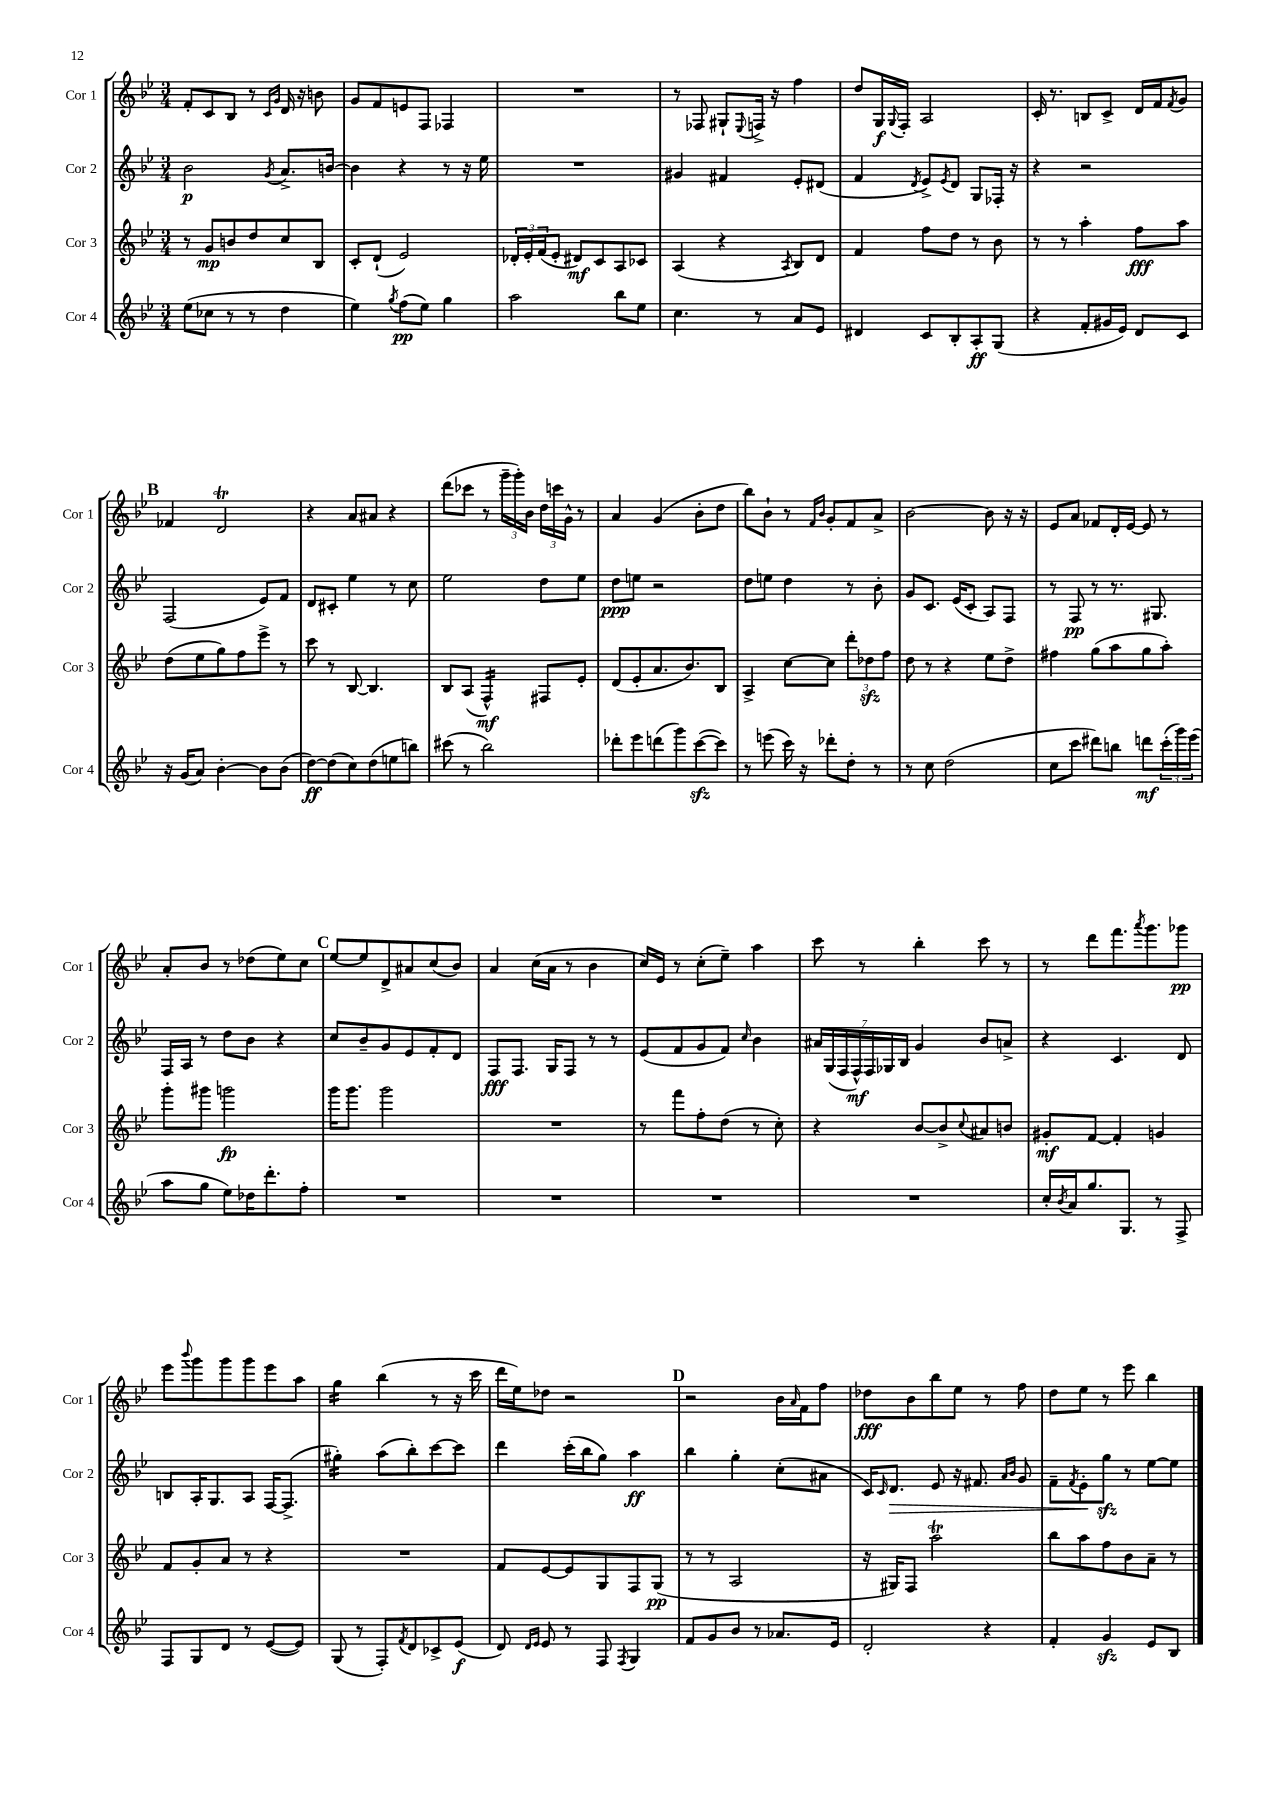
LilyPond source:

<<
\new StaffGroup <<
\new Staff = "s0" \with { instrumentName = "Cor 1" shortInstrumentName = "Cor 1" } {
    \clef treble \key bes \major \numericTimeSignature \time 3/4
    f'8-. c'8 bes8 r8 \grace { c'16 g'16 } d'16 r16 b'8 |
    g'8 f'8 e'8 f8 fes4 |
    R2. |
    r8 fes8 gis8-! \appoggiatura { ees8 } f16-> r16 f''4 |
    d''8 g16\f \appoggiatura { g8 } f16-. a2 |
    c'16-. r8. b8 c'8-> d'16 f'16 \acciaccatura { f'8 } g'8 |
    \mark \markup { \bold "B" } fes'4 d'2\trill |
    r4 a'8 ais'8 r4 |
    d'''8( ces'''8 r8 \tuplet 3/2 { g'''16-- g'''16-.) bes'16 } \tuplet 3/2 { d''16 c'''16 g'16-^ } r8 |
    a'4 g'4( bes'8-. d''8 |
    bes''8) bes'8-! r8 \grace { f'16 bes'16 } g'8-. f'8 a'8-> |
    bes'2~ bes'8 r16 r16 |
    ees'8 a'8 fes'8 d'16-. ees'16~ ees'8 r8 |
    a'8-. bes'8 r8 des''8( ees''8) c''8 |
    \mark \markup { \bold "C" } ees''8~ ees''8 d'8-> ais'8 c''8( bes'8) |
    a'4 c''16( a'16 r8 bes'4 |
    c''16) ees'16 r8 c''8-.( ees''8--) a''4 |
    c'''8 r8 bes''4-. c'''8 r8 |
    r8 d'''8 f'''8. \acciaccatura { a'''8 } g'''8. ges'''8\pp |
    ees'''8 \appoggiatura { bes'''8 } g'''8 g'''8 g'''8 ees'''8 a''8 |
    g''4:16 bes''4( r8 r16 c'''16 |
    d'''16 ees''16) des''8 r2 |
    \mark \markup { \bold "D" } r2 bes'16 \grace { a'16 } f'16 f''8 |
    des''8\fff bes'8 bes''8 ees''8 r8 f''8 |
    d''8 ees''8 r8 ees'''8 bes''4 \bar "|." |
}
\new Staff = "s1" \with { instrumentName = "Cor 2" shortInstrumentName = "Cor 2" } {
    \clef treble \key bes \major \numericTimeSignature \time 3/4
    bes'2\p \acciaccatura { g'8 } a'8.-> b'16~ |
    b'4 r4 r8 r16 ees''16 |
    R2. |
    gis'4 fis'4 ees'8-. dis'8( |
    f'4 \acciaccatura { d'8 } ees'8->) \acciaccatura { ees'8 } d'8 g8 fes16-. r16 |
    r4 r2 |
    \mark \markup { \bold "B" } f2( ees'8) f'8 |
    d'8 cis'8-. ees''4 r8 c''8 |
    ees''2 d''8 ees''8 |
    d''8\ppp e''8 r2 |
    d''8 e''8 d''4 r8 bes'8-. |
    g'8 c'8. ees'16( c'8-. a8) f8 |
    r8 f8\pp r8 r8. gis8. |
    f16 a16 r8 d''8 bes'8 r4 |
    \mark \markup { \bold "C" } c''8 bes'8-- g'8 ees'8 f'8-. d'8 |
    f8\fff f8. g16 f8 r8 r8 |
    ees'8( f'8 g'8 f'8) \grace { c''16 } bes'4 |
    \tuplet 7/4 { ais'16 g16( f16 f16-^\mf) f16 ges16 bes16 } g'4 bes'8 a'8-> |
    r4 c'4. d'8 |
    b8 a16-. g8. a8 f16~ f8.->( |
    gis''4:16-.) a''8( bes''8-.) c'''8~ c'''8 |
    d'''4 c'''16-.( bes''16 g''8) a''4\ff |
    \mark \markup { \bold "D" } bes''4 g''4-. c''8-.( ais'8 |
    c'16) \grace { c'16 } d'8.\> ees'8 r16 fis'8. \grace { a'16 bes'16 } g'8 |
    f'8-- \acciaccatura { f'8 } ees'8-.\! g''8\sfz r8 ees''8~ ees''8 \bar "|." |
}
\new Staff = "s2" \with { instrumentName = "Cor 3" shortInstrumentName = "Cor 3" } {
    \clef treble \key bes \major \numericTimeSignature \time 3/4
    r8 g'8\mp b'8 d''8 c''8 bes8 |
    c'8-. d'8-!( ees'2) |
    \tuplet 3/2 { des'16-. ees'16-. f'16( } ees'8-. dis'8\mf) c'8 a8 ces'8 |
    a4( r4 \acciaccatura { a8 } bes8) d'8 |
    f'4 f''8 d''8 r8 bes'8 |
    r8 r8 a''4-. f''8\fff a''8 |
    \mark \markup { \bold "B" } d''8( ees''8 g''8) f''8 ees'''8-> r8 |
    c'''8 r8 bes8~ bes4. |
    bes8 a8( f4:16-^\mf) fis8 ees'8-. |
    d'8( ees'8-. a'8. bes'8.) bes8 |
    a4-> c''8~ c''8 \tuplet 3/2 { d'''8-. des''8\sfz f''8 } |
    d''8 r8 r4 ees''8 d''8-> |
    fis''4 g''8( a''8 g''8 a''8-.) |
    g'''8-. gis'''8 g'''2\fp |
    \mark \markup { \bold "C" } g'''16 g'''8. g'''2 |
    R2. |
    r8 f'''8 f''8-. d''8( r8 c''8-.) |
    r4 bes'8~ bes'8-> \appoggiatura { c''8 } ais'8 b'8 |
    gis'8-.\mf f'8~ f'4-. g'4 |
    f'8 g'8-. a'8 r8 r4 |
    R2. |
    f'8 ees'8~ ees'8 g8 f8 g8\pp( |
    \mark \markup { \bold "D" } r8 r8 a2 |
    r16 gis16) f8 a''2\trill |
    bes''8 a''8 f''8 bes'8 a'8-- r8 \bar "|." |
}
\new Staff = "s3" \with { instrumentName = "Cor 4" shortInstrumentName = "Cor 4" } {
    \clef treble \key bes \major \numericTimeSignature \time 3/4
    ees''8( ces''8 r8 r8 d''4 |
    ees''4) \acciaccatura { g''8 } f''8\pp( ees''8) g''4 |
    a''2 bes''8 ees''8 |
    c''4. r8 a'8 ees'8 |
    dis'4 c'8 bes8-. a8-.\ff g8( |
    r4 f'8-. gis'16 ees'16) d'8 c'8 |
    \mark \markup { \bold "B" } r16 g'16( a'8) bes'4~-. bes'8 bes'8( |
    d''8~\ff) d''8( c''8) d''8( e''8 b''8) |
    cis'''8( r8 bes''2) |
    des'''8-. ees'''8 d'''8( g'''8) c'''8~\sfz( c'''8) |
    r8 e'''8( c'''16) r16 des'''8-. d''8-. r8 |
    r8 c''8 d''2( |
    c''8 c'''8 dis'''8) b''8 d'''8\mf \tuplet 3/2 { c'''16-.( g'''16) ees'''16( } |
    a''8 g''8 ees''8) des''16 d'''8.-. f''8-. |
    \mark \markup { \bold "C" } R2. |
    R2. |
    R2. |
    R2. |
    c''16-. \acciaccatura { bes'8 } a'16 g''8. g8. r8 f8-> |
    f8 g8 d'8 r8 ees'8~( ees'8) |
    g8( r8 f8-.) \acciaccatura { f'8 } d'8 ces'8-> ees'8\f( |
    d'8) \grace { d'16 ees'16 } ees'8 r8 f8 \acciaccatura { f8 } g4 |
    \mark \markup { \bold "D" } f'8 g'8 bes'8 r8 aes'8. ees'16 |
    d'2-. r4 |
    f'4-. g'4\sfz ees'8 bes8 \bar "|." |
}
>>
>>
\layout { \context { \Score \remove "Bar_number_engraver" } }
